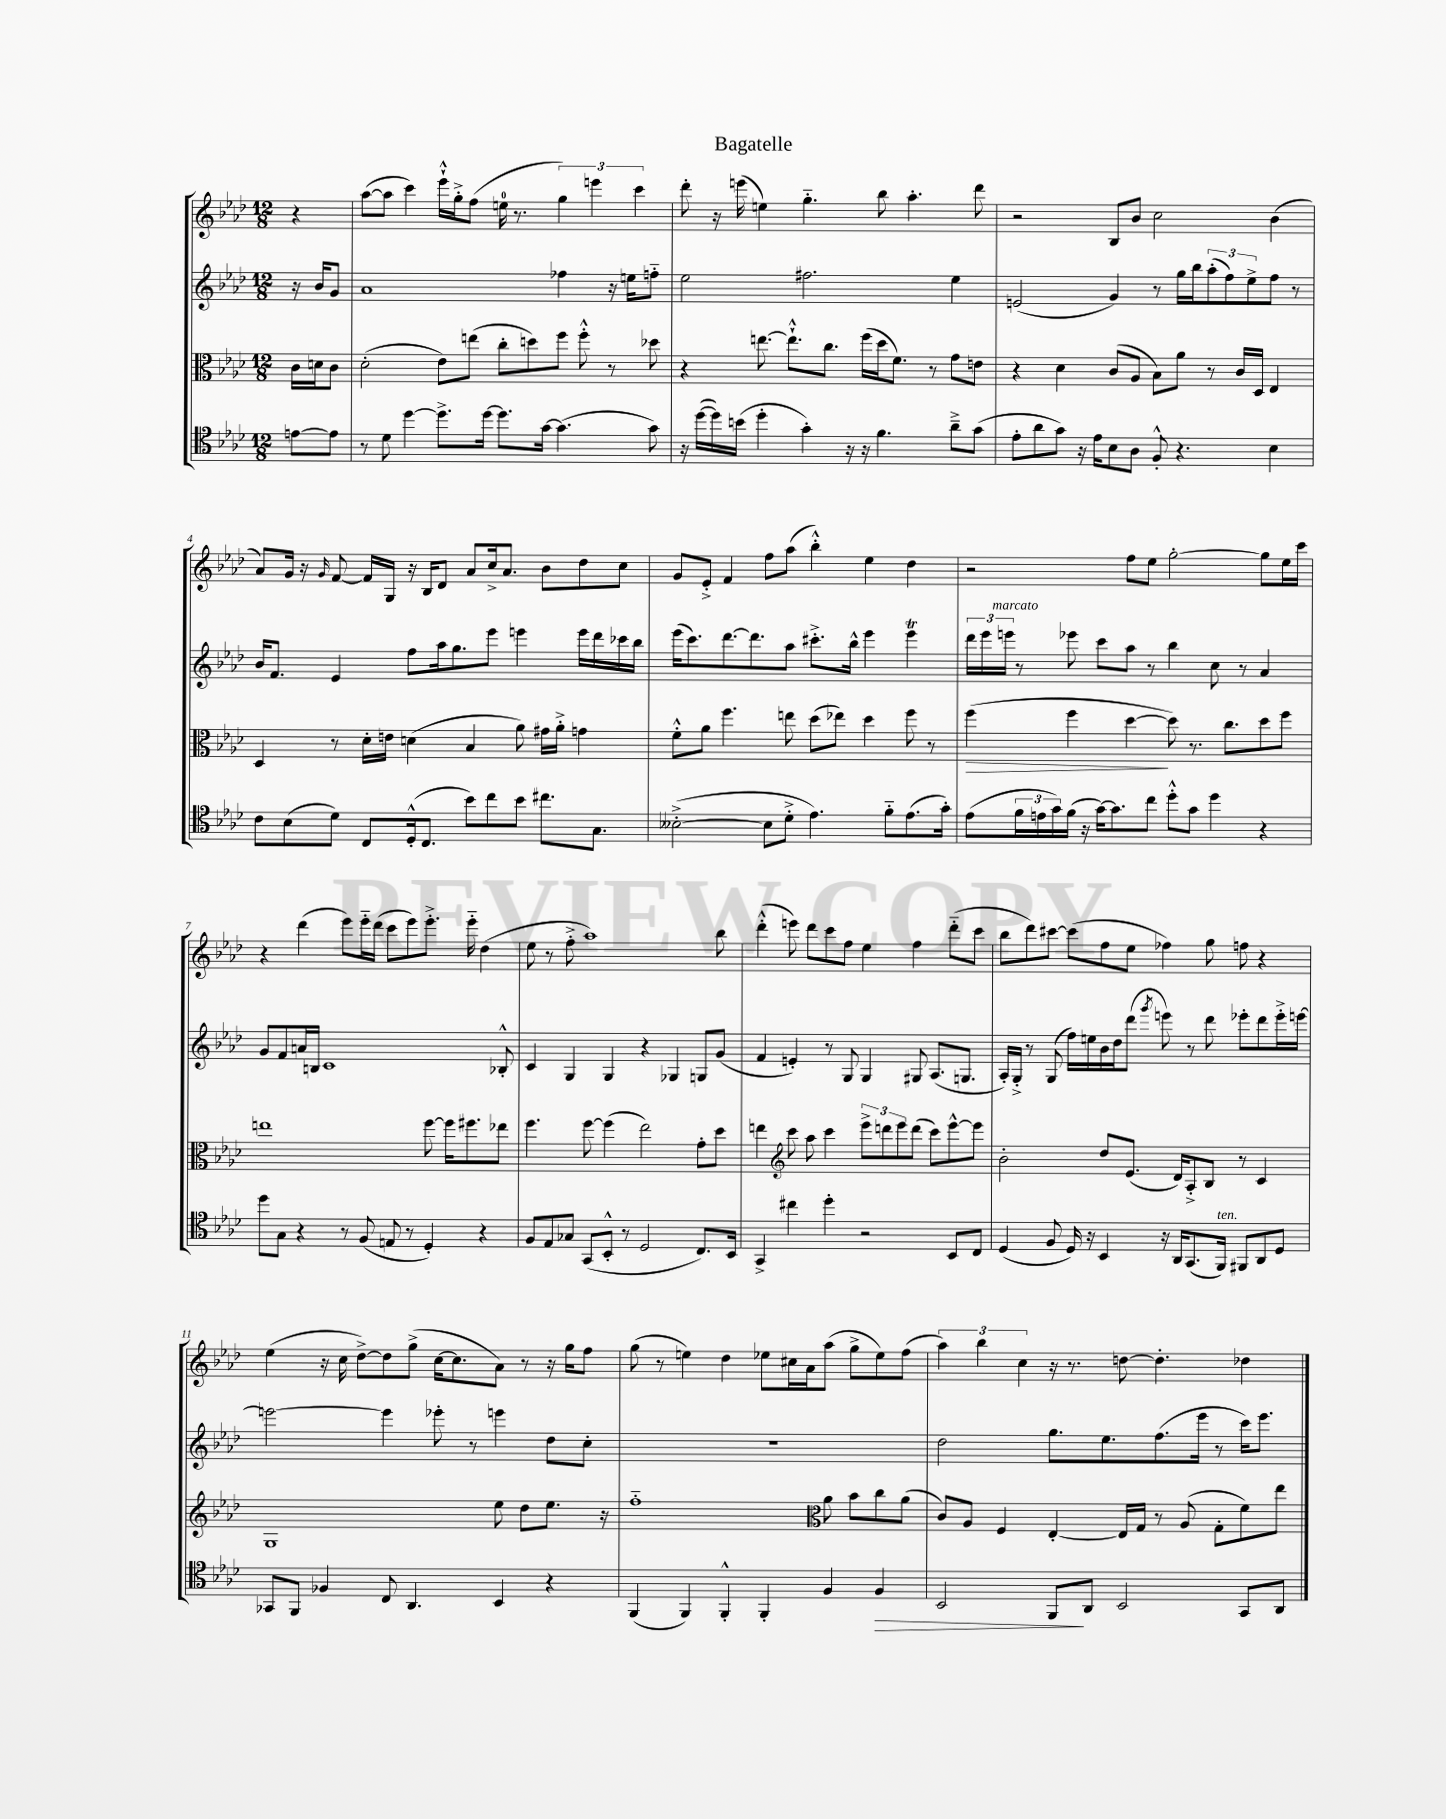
\header { title = "Bagatelle" }
<<
\new StaffGroup <<
\new Staff = "s0" {
    \clef treble \key aes \major \numericTimeSignature \time 12/8 \partial 4
    r4 |
    aes''8~( aes''8 c'''4) ees'''16-!-^ g''16-.-> f''8( e''16-0 r8. \tuplet 3/2 { g''4) e'''4 c'''4 } |
    des'''8-. r16 e'''16( e''4) g''4.-_ bes''8 aes''4.-. des'''8 |
    r2 bes8 bes'8 c''2 bes'4( |
    aes'8) g'16 r16 \grace { g'16 } f'8~ f'16 g16 r16 bes16 des'8 aes'8 c''16-> aes'8. bes'8 des''8 c''8 |
    g'8 ees'8-.-> f'4 f''8 aes''8( bes''4-.-^) ees''4 des''4 |
    r2 f''8 ees''8 g''2~-. g''8 ees''16 c'''16 |
    r4 des'''4( ees'''8) ees'''16-_ des'''16( c'''8 ees'''8) ees'''8.-.-> ees'''16-_ des''4( |
    ees''8 r8 f''8-.-> aes''1) bes''8 |
    des'''4-.-^( e'''8) des'''8 c'''8 f''8 ees''4 f''4 des'''8-_( c'''8 |
    bes''8 des'''8) cis'''8~ cis'''8( f''8 ees''8 fes''4) g''8 f''8 r4 |
    ees''4( r16 c''16 des''8~->) des''8 g''8->( c''16~ c''8. aes'8) r8 r16 g''16 f''8 |
    g''8( r8 e''4) des''4 ees''8 cis''16 aes'16 aes''8( g''8-> ees''8) f''8( |
    \tuplet 3/2 { aes''4) bes''4 c''4 } r16 r8. d''8~ d''4.-. des''4 \bar "|." |
}
\new Staff = "s1" {
    \clef treble \key aes \major \numericTimeSignature \time 12/8 \partial 4
    r16 bes'16 g'8 |
    aes'1 fes''4 r16 e''16 f''8-_ |
    ees''2 fis''2. ees''4 |
    e'2( g'4) r8 g''16 bes''16 \tuplet 3/2 { aes''8-.( f''8) ees''8-> } f''8 r8 |
    bes'16 f'8. ees'4 f''8 aes''16 g''8. ees'''8 e'''4 e'''16 des'''16 ces'''16 bes''16 |
    ees'''16( c'''8.) des'''8.~ des'''8. aes''8 cis'''8.-.-> bes''16-^ ees'''4 ees'''4\trill |
    \tuplet 3/2 { des'''16 ees'''16 e'''16^\markup { \italic "marcato" } } r8 ees'''8 c'''8 aes''8 r8 bes''4 c''8 r8 aes'4 |
    g'8 f'8 a'16 b16 c'1 bes8-.-^ |
    c'4 g4 g4 r4 ges4 g8 g'8( |
    f'4 e'4-.) r8 g8 g4 gis8 aes8.( g8. |
    aes16-.) g16-.-> r8 g8( f''16) e''16 bes'16 des''16 des'''8( \acciaccatura { g'''8 } e'''8) r8 des'''8 ees'''8-. des'''8 ees'''16-.-> e'''16~ |
    e'''2~ e'''4 ees'''8-. r8 e'''4 des''8 c''8-. |
    R1. |
    des''2 g''8. ees''8. f''8.( ees'''16 r8 c'''16) ees'''8. \bar "|." |
}
\new Staff = "s2" {
    \clef alto \key aes \major \numericTimeSignature \time 12/8 \partial 4
    c'16 d'16 c'8 |
    des'2-.( ees'8) e''8( c''8-. d''8) f''8 f''8-.-^ r8 des''8 |
    r4 e''8.~ e''8.-!-^ c''8. f''16( des''16 f'8.) r8 g'8 e'8 |
    r4 des'4 c'8( aes8 bes8) aes'8 r8 c'16 des16 ees4 |
    des4 r8 des'16-. e'16 d'4( bes4 aes'8) gis'16 aes'16-.-> g'4 |
    f'8-.-^ aes'8 f''4. e''8 des''8( ees''8) des''4 f''8 r8 |
    f''4\>( f''4 des''4~\! des''8) r8. c''8. des''8 f''8 |
    e''1 f''8~ f''16 fis''8. ees''8 |
    f''4. f''8~ f''4( ees''2) g'8-. des''8 |
    e''4 \clef treble c'''8 aes''8 c'''4 \tuplet 3/2 { ees'''8-> d'''8 ees'''8 } d'''8( c'''8) ees'''8~-^ ees'''8 |
    bes'2-. des''8 ees'8.( des'16) aes8-.-> bes8 r8 c'4 |
    g1 ees''8 des''8 ees''8. r16 |
    f''1-_ \clef alto aes'8 bes'8 c''8 aes'8( |
    c'8) aes8 f4 ees4~-. ees16 g16 r8 aes8( g8-. f'8) ees''8 \bar "|." |
}
\new Staff = "s3" {
    \clef tenor \key aes \major \numericTimeSignature \time 12/8 \partial 4
    e'8~ e'8 |
    r8 des'8 des''4~ des''8.-> des''16~ des''8. g'16~ g'4.( g'8) |
    r16 des''16~( des''16) b'16( des''4-. g'4-.) r16 r16 f'4. aes'8---> g'8( |
    ees'8-. aes'8 g'8) r16 ees'16 bes8 aes8 f8-.-^ r4. bes4 |
    c'8 bes8( des'8) c8 des16-.-^( c8. bes'8) c''8 bes'8 cis''8. g8. |
    beses2~-.->( beses8 des'8-.-> ees'4.) f'8-_ ees'8.( g'16-.) |
    ees'8( \tuplet 3/2 { f'16 e'16 g'16) } f'16( r16 g'16~) g'8. c''8 des''8-.-^ g'8 des''4 r4 |
    des''8 g8 r4 r8 f8( e8 r8 des4-.) r4 |
    f8 ees8 ges8 g,8( bes,8-.-^ r8 des2 c8.) bes,16 |
    g,4-> cis''4 des''4-. r2 bes,8 c8 |
    des4( f8 des16) r16 bes,4 r16 aes,16 g,8.( f,16^\markup { \italic "ten." }) fis,8 aes,8 des8 |
    ges,8 f,8 fes4 c8 aes,4. bes,4 r4 |
    f,4( f,4) f,4-.-^ f,4-. f4 f4\> |
    bes,2 f,8\! aes,8 bes,2 g,8 aes,8 \bar "|." |
}
>>
>>
